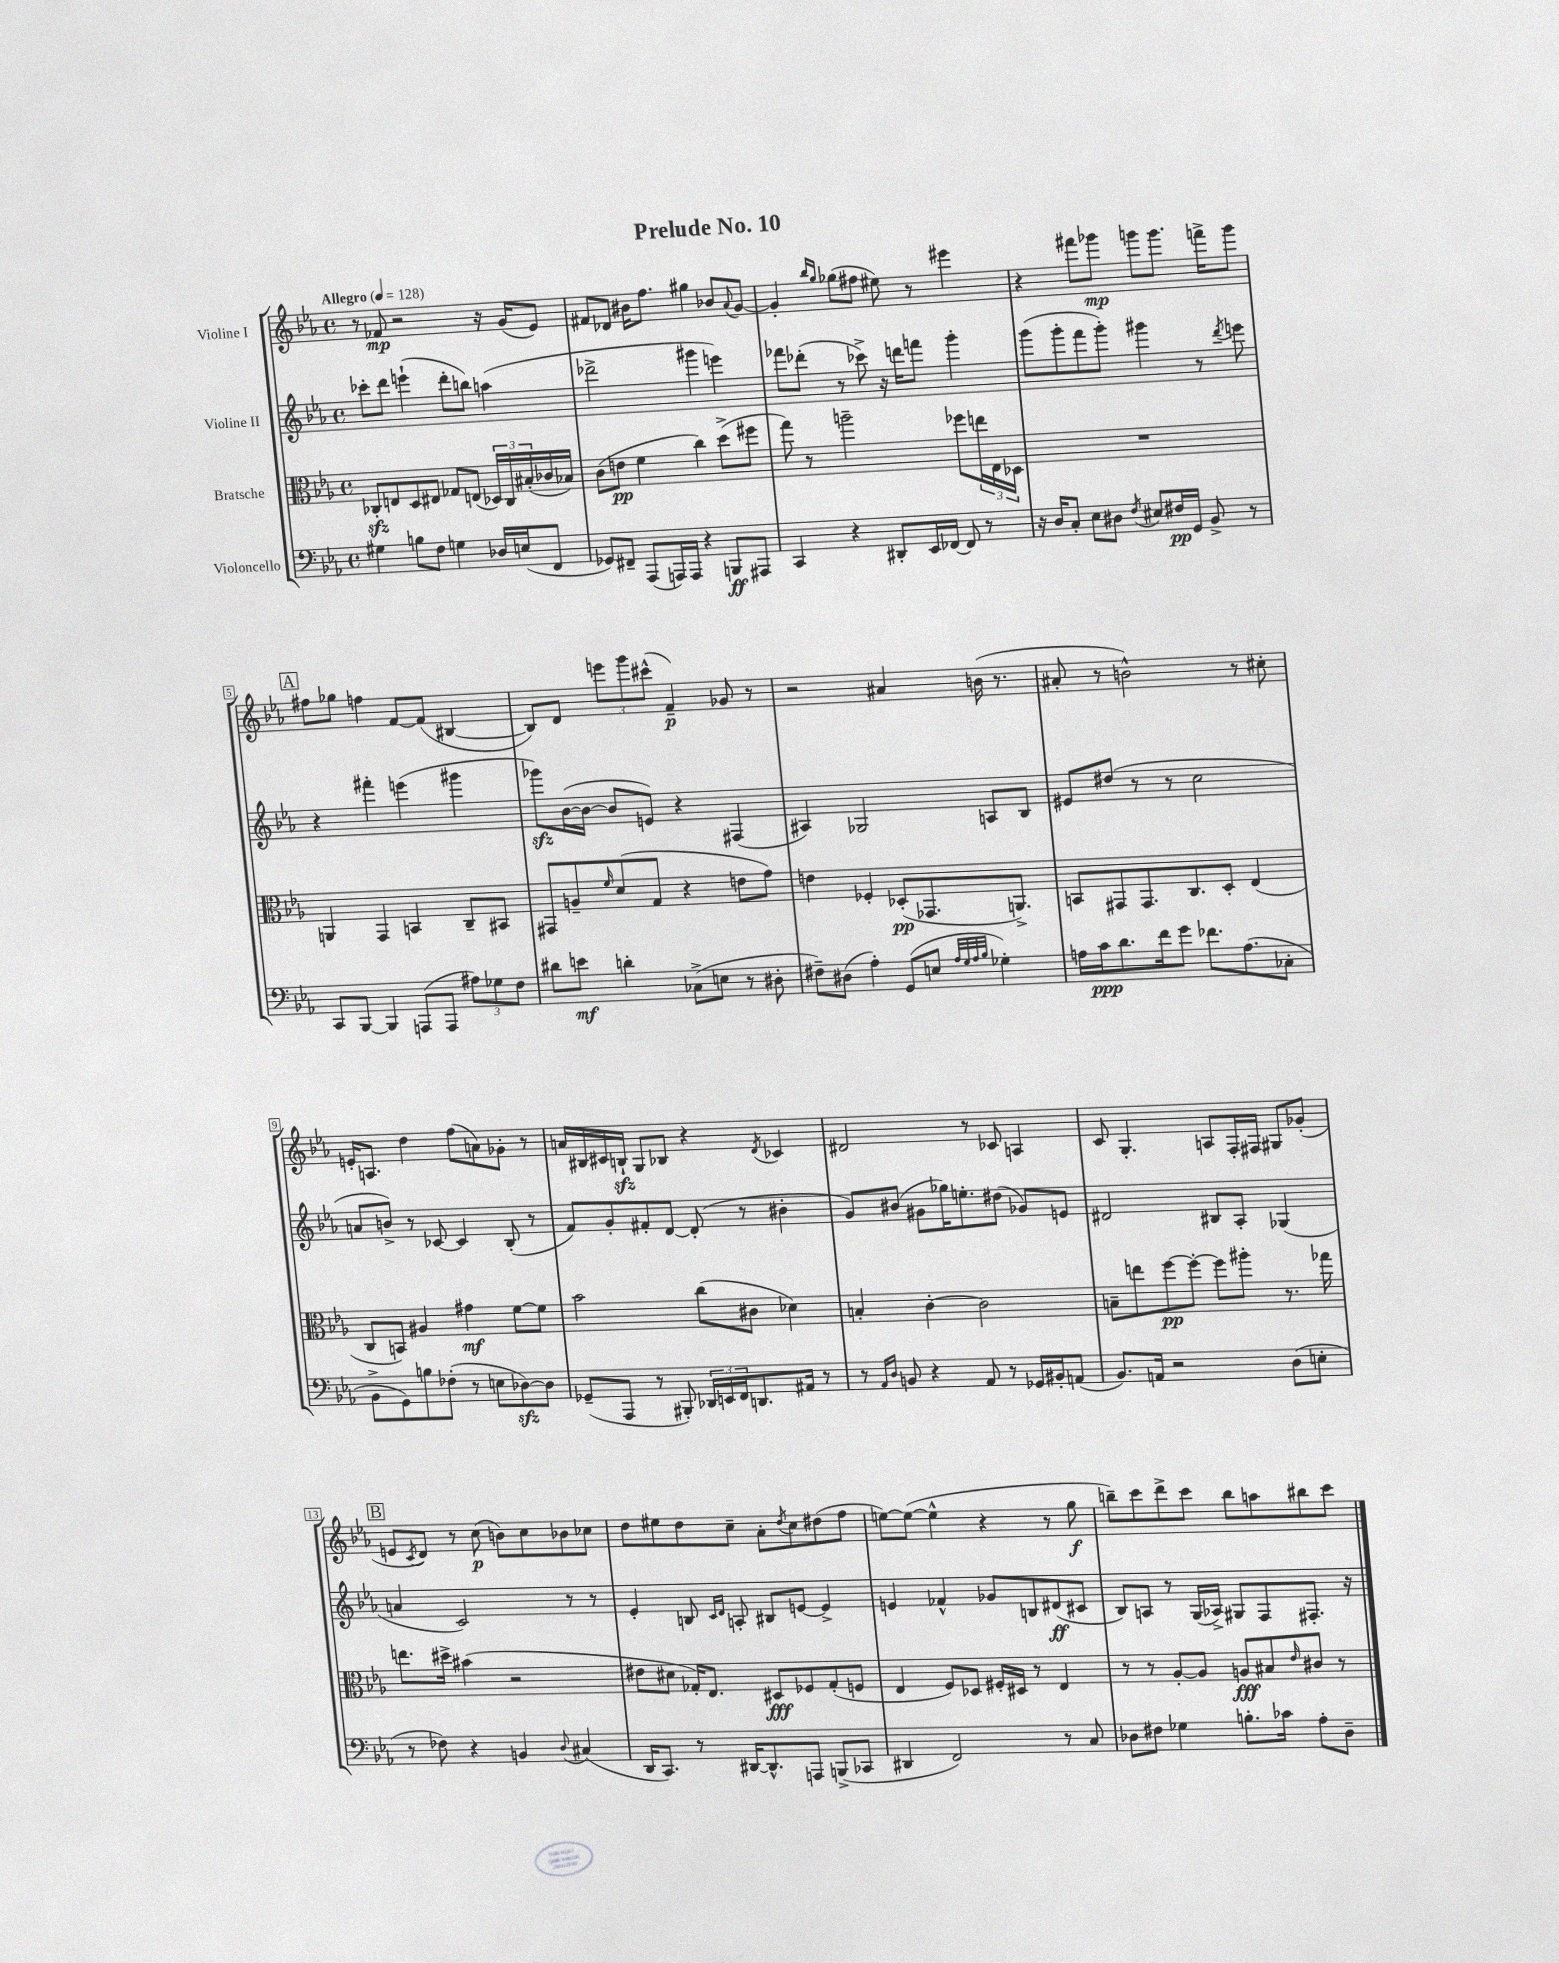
\header { title = "Prelude No. 10" }
<<
\new StaffGroup <<
\new Staff = "s0" \with { instrumentName = "Violine I" } {
    \clef treble \key ees \major \defaultTimeSignature \time 4/4 \tempo "Allegro" 4 = 128
    r8 fes'8\mp r2 r16 g'16( ees'8) |
    fis'8 des'8 bis'16 f''8. gis''4 bes'8 \appoggiatura { aes'8 } g'8~ |
    g'4-. \grace { bes''16 g''16 } ges''8( fis''8 eis''8) r8 eis'''4 |
    r4 fis'''8 ges'''8\mp g'''8 g'''8. f'''16-> g'''8 |
    \mark \markup { \box "A" } fis''8 ges''8 f''4 f'8~ f'8( bis4~ |
    bis8) d'8 \tuplet 3/2 { e'''8 g'''8 cis'''8-^( } f'4--\p) ges'8 r8 |
    r2 ais'4 b'16( r8. |
    ais'8-. r8 b'2-^) r8 cis''8-. |
    e'16-. a8. d''4 f''8( a'8) ges'8-. r8 |
    a'16 bis16 cis'16 b16-!\sfz g8 bes8 r4 \acciaccatura { d'8 } ces'4 |
    dis'2 r8 ces'8 a4 |
    c'8 g4.-. a8 f16-. fis16 gis8 ges'8-.( |
    \mark \markup { \box "B" } e'8 \acciaccatura { c'8 } d'8) r8 c''8\p( b'8) c''8 bes'8 ces''8 |
    d''8 eis''8 d''8 c''8-- aes'8-. \acciaccatura { d''8 } c''8 dis''8( f''8 |
    e''8~) e''8~( e''4-^ r4 r8 g''8\f |
    b''8--) c'''8 d'''8-> c'''8 b''8 a''8 bis''8 c'''8 \bar "|." |
}
\new Staff = "s1" \with { instrumentName = "Violine II" } {
    \clef treble \key ees \major \defaultTimeSignature \time 4/4
    ces'''8-. d'''8 e'''4-!( d'''8-. b''8) a''4( |
    des'''2-> gis'''4 e'''4) |
    fes'''8 des'''8-.( r8 ces'''8->) r16 d'''16 f'''8 g'''4-. |
    g'''8( g'''8-. f'''8 g'''8-.) gis'''4 r8 \acciaccatura { d'''8 } e'''8 |
    \mark \markup { \box "A" } r4 fis'''4-. e'''4( gis'''4 |
    ges'''8\sfz) bes'16~( bes'16~ bes'8 e'8) r4 fis4( |
    ais4) ges2 a8 bes8 |
    eis'8 dis''8( r8 r8 c''2 |
    a'8 b'8->) r8 ces'8~ ces'4 bes8-.( r8 |
    f'8) g'8-. fis'8-. d'8~ d'8-.( r8 bis'4-. |
    g'8) bis'8( gis'8 ges''16) e''8.-. dis''8( ges'8) e'8 |
    dis'2 bis8 aes8-. ges4( |
    \mark \markup { \box "B" } a'4 c'2) r8 r8 |
    ees'4-. b8 \grace { c'16 d'16 } a8-. bis8 e'8~ e'4-> |
    e'4 fes'4-^ ges'8 b8 dis'8\ff( cis'8 |
    bes8) a8 r8 g16( aes16->) gis8 f8 fis8.-. r16 \bar "|." |
}
\new Staff = "s2" \with { instrumentName = "Bratsche" } {
    \clef alto \key ees \major \defaultTimeSignature \time 4/4
    ces8-.\sfz e8 d8 eis8 ges8 e8( \tuplet 3/2 { des16) ces16 bis16-.( } ces'16 bes16) |
    c'8( e'8\pp f'4 c''4) d''8->( fis''8 |
    g''8) r8 a''2-- fes''8 \tuplet 3/2 { e''16 ees16 des16 } |
    R1 |
    \mark \markup { \box "A" } a,4 g,4 b,4 c8-- bis,8 |
    gis,8 a8-- \grace { f'16 } d'8( g8 r4 e'8 g'8) |
    e'4 fes4-. des8-.\pp( ges,8. a,8.->) |
    b,8 gis,8 gis,8. c8. d8-. ees4( |
    c8 b,8) ais4 gis'4\mf f'8~ f'8 |
    bes'2 c''8( cis'8 des'4) |
    b4-. c'4~-. c'2 |
    b8-- e''8 f''8~\pp f''8~-. f''8 ais''8-. r8. ges''16 |
    \mark \markup { \box "B" } e''8. dis''16-> bis'4( r2 |
    eis'8 dis'8 ges16-.) ees8. dis8\fff fes8 ges8-.( f8 |
    ees4 f8) des8 fis16-. dis16 r8 ees4 |
    r8 r8 aes8~-. aes8 a8\fff bis8 \grace { ees'16 } cis'8 r8 \bar "|." |
}
\new Staff = "s3" \with { instrumentName = "Violoncello" } {
    \clef bass \key ees \major \defaultTimeSignature \time 4/4
    gis4 b8 f8 g4 des16 e16( f,8 |
    ges,8) fis,8-- aes,,8( a,,16) a,,16 r4 b,,8\ff ais,,8 |
    c,4 r4 dis,8-. ees,16 fes,16~ fes,8 r8 |
    r16 d16 c8-. ees8 dis8 \acciaccatura { f8 } eis8 fis16\pp g,16 bes,8-> r8 |
    \mark \markup { \box "A" } c,8 bes,,8~ bes,,4 a,,8( a,,8 \tuplet 3/2 { ais8) ges8 f8 } |
    dis'8 e'8\mf d'4-. ces8->( e8 r8 dis8-. |
    fis8--) dis8( aes4-.) g,8( e8 \grace { aes32 g32 aes32 bes32 } ges4-.) |
    a16 c'16\ppp d'8. f'16 g'8 fes'8. a8.( ces8-. |
    bes,8-> g,8) b8 fes8-.( r8 e8 des8~\sfz) des8 |
    ges,8--( aes,,8 r8 bis,,8-.) \tuplet 3/2 { des,16 e,16 f,16 } d,8. ais,16 r8 |
    r8 \grace { aes,16 d16 } b,8 r4 aes,8 r8 ges,16 bis,16-. a,8( |
    bes,8.) a,16 r2 d8( e8-. |
    \mark \markup { \box "B" } r8 fes8) r4 b,4 \appoggiatura { d8 } cis4( |
    d,16 c,8.) r8 dis,16~ dis,8.-^ a,,8 b,,8->( ces,8 |
    dis,4 f,2) r8 c8 |
    des8 fis8 ges4 b8.-. ces'16 aes8-. des8-- \bar "|." |
}
>>
>>
\layout { \context { \Score \override BarNumber.stencil = #(make-stencil-boxer 0.1 0.3 ly:text-interface::print) } }
